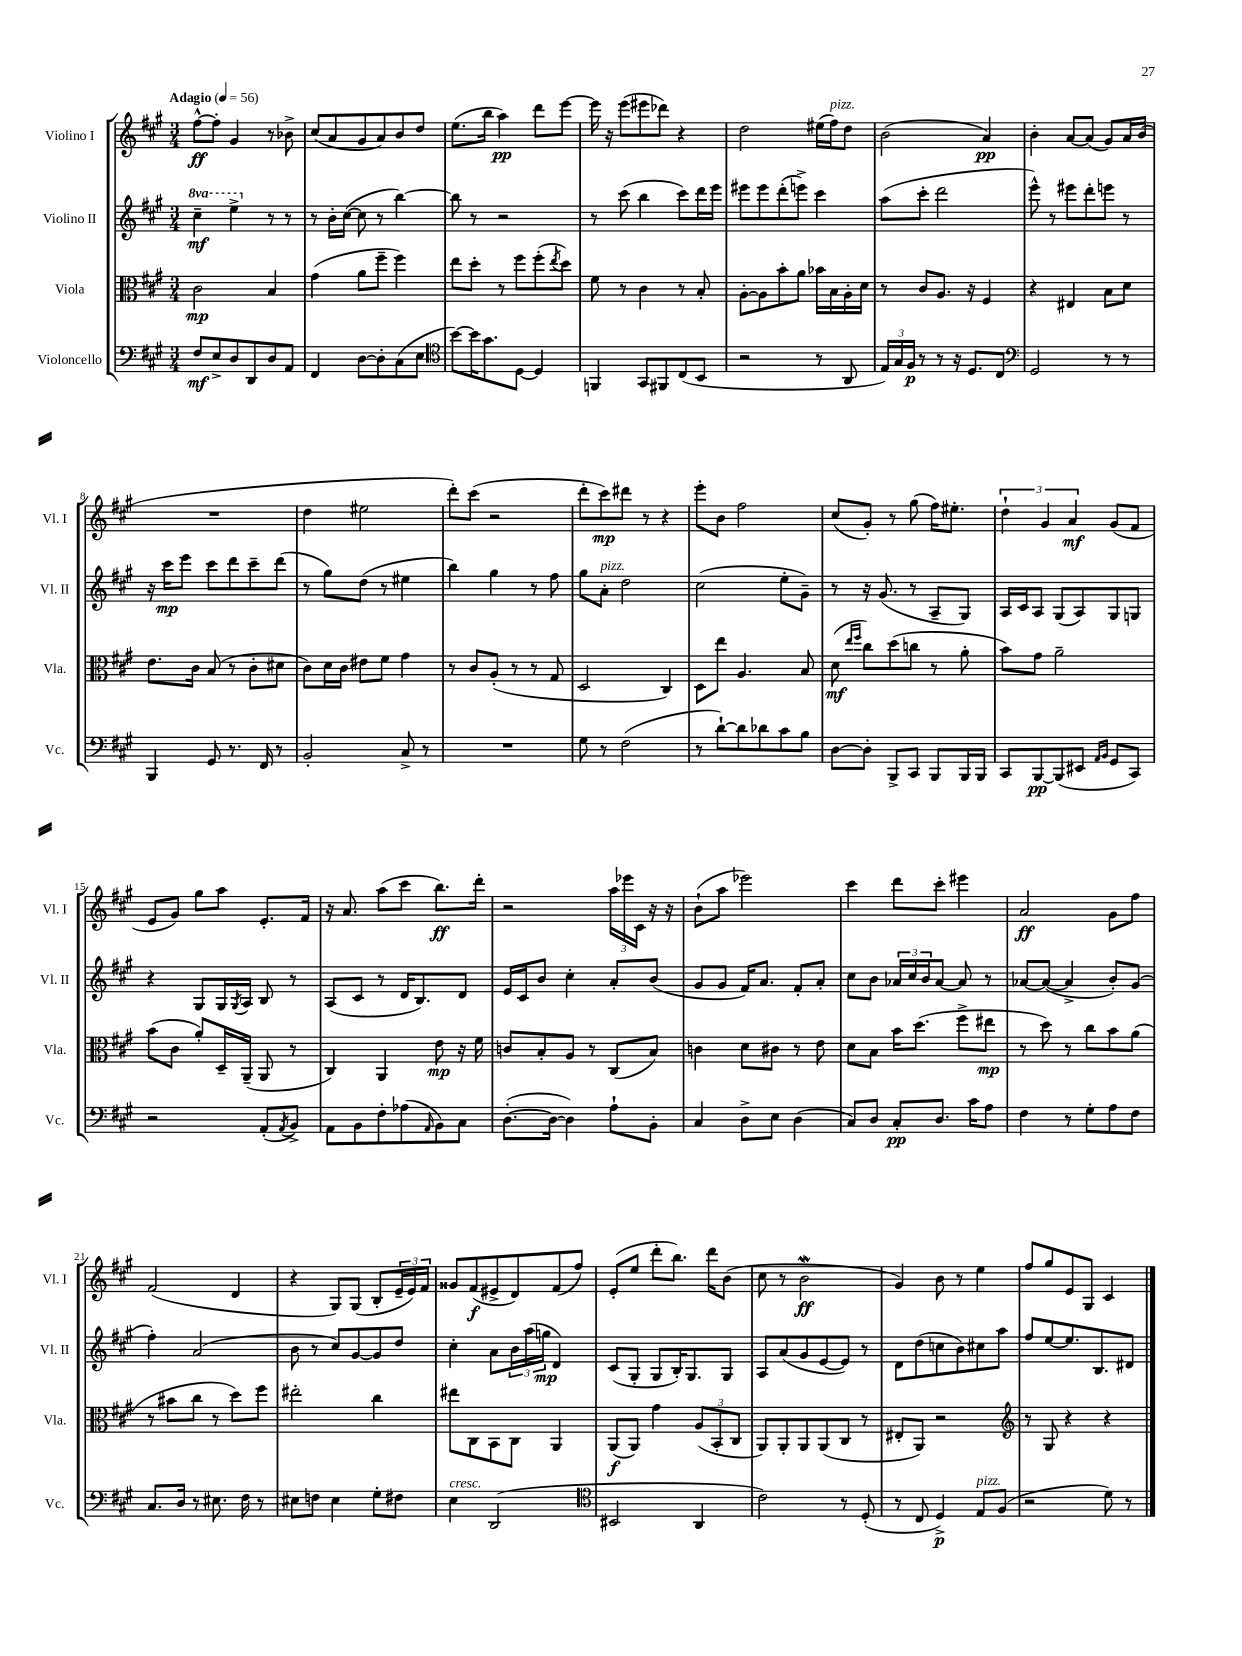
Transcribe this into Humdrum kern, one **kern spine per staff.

**kern	**kern	**kern	**kern
*staff4	*staff3	*staff2	*staff1
*clefF4	*clefC3	*clefG2	*clefG2
*k[f#c#g#]	*k[f#c#g#]	*k[f#c#g#]	*k[f#c#g#]
*M3/4	*M3/4	*M3/4	*M3/4
*MM56	*MM56	*MM56	*MM56
8F#/L	2c#\	4ccc#~\	[8ff#^^\L
8E^/	.	.	8ff#'\]J
8D/	.	4eee^\	4g#/
8DD/	.	.	.
8D/	4B/	8r	8r
8AA/J	.	8r	8b-^\
=	=	=	=
4FF#/	(4g#\	8r	(8cc#/L
.	.	16b'\LL	8a/
.	.	([16cc#\JJ	.
[8D\L	8a\L	8cc#\]	8g#/
8D'\]	8ff#~\J	8r	8a/)
(8C#\	4ff#\)	[4bb\)	8b/
8E\J	.	.	8dd/J
=	=	=	=
*clefC4	*	*	*
[8b\L)	8ee\L	8bb\]	(8.ee\L
16b\]K	8dd'\J	8r	.
8.g#\	.	.	16bb\Jk
.	8r	2r	4aa\)
[8D\J	8ff#\L	.	.
4D/]	(8ff#'\	.	8ddd\L
.	8qee/	.	.
.	8dd\J)	.	[8eee\J
=	=	=	=
4FF/	8f#\	8r	16eee\]
.	.	.	16r
.	8r	(8ccc#\	(8eee\L
8GG#/L	4c#\	4bb\	8eee#\
8FF#/	.	.	8ddd-\J)
(8C#/	8r	8ccc#\L)	4r
8BB/J	8B'/	16ddd\L	.
.	.	16eee\JJ	.
=	=	=	=
2r	[8A'\L	8eee#\L	2dd\
.	8A\]	8eee#\	.
.	8b'\	(8ddd'\	.
.	8a\J	8eee^\J)	.
8r	16b-\LL	4ccc#\	(16ee#\LL
.	16B\	.	16ff#\J)
8AA/	16A'\	.	8dd\J
.	16d\JJ	.	.
=	=	=	=
24E/LL)	8r	(8aa\L	(2b\
24G#/	.	.	.
24F#/JJ	.	.	.
8r	8c#/L	8ccc#'\J	.
8r	8.A/J	2ddd\	.
16r	.	.	.
8.D/L	16r	.	.
.	4F#/	.	4a/)
8C#/J	.	.	.
=	=	=	=
*clefF4	*	*	*
2GG#/	4r	8eee^^\)	4b'\
.	.	8r	.
.	4E#/	8eee#\L	[8a/L
.	.	8ddd'\	(8a/]J
8r	8B\L	8eee\J	8g#/L)
8r	8d\J	8r	16a/L
.	.	.	(16b/JJ
=	=	=	=
4BBB/	8.e\L	16r	2.r
.	.	16ccc#\LK	.
.	.	8eee\J	.
.	16c#\Jk	.	.
8GG#/	(8B/	8ccc#\L	.
8.r	8r	8ddd\	.
.	8c#'\L	8ccc#~\	.
16FF#/	.	.	.
8r	8d#\J	(8ddd\J	.
=	=	=	=
2BB'/	8c#\L)	8r	4dd\
.	16d\L	8gg#\L)	.
.	16c#\JJ	.	.
.	8e#\L	(8dd\J	2ee#\
.	8f#\J	8r	.
8C#^/	4g#\	4ee#\	.
8r	.	.	.
=	=	=	=
2.r	8r	4bb\)	8ddd'\L)
.	8c#/L	.	(8ccc#\J
.	(8A'/J	4gg#\	2r
.	8r	.	.
.	8r	8r	.
.	8G#/	8ff#\	.
=	=	=	=
8G#\	2D/	8gg#\L	8ddd'\L
8r	.	8a'\J	8ccc#\)
(2F#\	.	2dd\	8ddd#\J
.	.	.	8r
.	4C#/)	.	4r
=	=	=	=
8r	8D\L	(2cc#\	8eee'\L
[8d`\L)	8ee\J	.	8b\J
8d\]	4.A/	.	2ff#\
8d-\	.	.	.
8c#\	.	8ee'\L	.
8B\J	8B/	8g#~\J)	.
=	=	=	=
[8D\L	(8d\	8r	(8cc#/L
.	16qqee/LL	.	.
.	16qqff#/JJ	.	.
8D'\]J	8cc#\L)	16r	8g#'/J)
.	.	(8.g#/	.
8BBB^/L	(8dd\	.	8r
8CC#/J	8cc\J	8r	(8gg#\
8BBB/L	8r	8A~/L	16ff#\LK)
.	.	.	8.ee#'\J
16BBB/L	8a'\	8G#/J)	.
16BBB/JJ	.	.	.
=	=	=	=
8CC#/L	8b\L)	16A/LL	6dd`\
.	.	16c#/J	.
[8BBB/	8g#\J	8A/J	.
.	.	.	6g#/
(8BBB/]	2a~\	(8G#/L	.
.	.	.	6a/
8EE#/J	.	8A/)	.
16qqAA/LL	.	.	.
16qqBB/JJ	.	.	.
8GG#/L	.	8G#/	(8g#/L
8CC#/J)	.	8G/J	8f#/J
=	=	=	=
2r	(8b\L	4r	8e/L
.	8c#\J	.	8g#/J)
.	8a'/L)	8G#/L	8gg#\L
.	16D~/L	16G#/L	8aa\J
.	.	8qG#/	.
.	(16AA~/JJ	16A/JJ	.
(8AA'/L	8AA/	8B/	8.e'/L
8qAA/	.	.	.
8BB^/J)	8r	8r	.
.	.	.	16f#/Jk
=	=	=	=
8AA\L	4C#/)	(8A/L	16r
.	.	.	8.a/
8BB\	.	8c#/J	.
8F#'\	4AA/	8r	(8aa\L
(8A-\	.	16d/LK	8ccc#\J
.	.	8.B/)	.
16qqAA/	.	.	.
8BB\)	8e\	.	8.bb\L)
8C#\J	16r	8d/J	.
.	16f#\	.	16ddd'\Jk
=	=	=	=
([8.D'\L	8c/L	16e/LL	2r
.	.	16c#/J	.
.	8B'/	8b/J	.
16D\_Jk	.	.	.
4D\])	8A/J	4cc#'\	.
.	8r	.	.
8A`\L	(8C#/L	8a'/L	24aa\LL
.	.	.	24eee-\
.	.	.	24c#\JJ
8BB'\J	8B/J)	(8b/J	16r
.	.	.	16r
=	=	=	=
4C#/	4c\	8g#/L	(8b`\L
.	.	8g#/J	8aa\J
8D^\L	8d\L	16f#/LK)	2eee-\)
.	.	8.a/J	.
8E\J	8c#\J	.	.
(4D\	8r	8f#'/L	.
.	8e\	8a'/J	.
=	=	=	=
8C#/L)	8d\L	8cc#\L	4ccc#\
8D/J	8B\J	8b\J	.
8C#'/L	16b\LK	24a-/LL	8ddd\L
.	.	24cc#/	.
.	(8.dd\J	.	.
.	.	24b/J	.
8.D/J	.	[8a-/J	8ccc#'\J
.	8ff#^\L	8a-/]	4eee#\
16c#\LK	.	.	.
8A\J	8ee#\J	8r	.
=	=	=	=
4F#\	8r	[8a-/L	2a/
.	8dd\)	(8a-/_J	.
8r	8r	4a-^/]	.
8G#'\L	8cc#\L	.	.
8A\	8b\	8b'/L)	8g#\L
8F#\J	(8a\J	(8g#/J	8ff#\J
=	=	=	=
8.C#/L	8r	4ff#'\)	(2f#/
.	8b#\L	.	.
16D/Jk	.	.	.
8r	8cc#\J	(2a/	.
8.E#\	8r	.	.
.	8dd\L)	.	4d/
16F#\	.	.	.
8r	8ff#\J	.	.
=	=	=	=
8E#\L	2ee#'\	8b\	4r
8F\J	.	8r	.
4E#\	.	8cc#/L)	8G#/L)
.	.	[8g#/	(8G#/J
8G#'\L	4cc#\	8g#/]	8B'/L
8F#\J	.	8dd/J	24e~/L
.	.	.	24e/)
.	.	.	24f#/JJ
=	=	=	=
4E\	8ee#\L	4cc#'\	8g##/L
.	8C#\	.	(8f#/
(2DD/	8BB\	8a\L	8e#^/
.	8C#\J	24b\L	8d/)
.	.	(24aa\	.
.	.	24gg\JJ	.
.	4AA/	4d/)	(8f#/
.	.	.	8ff#/J)
=	=	=	=
*clefC4	*	*	*
2BB#/	(8AA/L	(8c#/L	(8e'/L
.	8AA/J)	8G#'/J	8ee/J
.	4g#\	8G#/L	8ddd'\L
.	.	16B'/K)	8.bb\J)
.	.	8.G#/	.
4AA/	(12A/L	.	.
.	.	.	16ddd\LK
.	12BB'/	.	.
.	.	8G#/J	(8b\J
.	12C#/J	.	.
=	=	=	=
2c#\)	8AA/L)	8A/L	8cc#\
.	8AA'/	(8a/	8r
.	8AA/	8g#/	2b\
.	(8AA/	[8e/	.
8r	8C#/J	8e/]J)	.
(8D'/	8r	8r	.
=	=	=	=
8r	8E#'/L	8d\L	4g#/)
8C#/	8AA/J)	(8dd\	.
4D^/)	2r	8cc\	8b\
.	.	8b\)	8r
8E/L	.	8cc#\	4ee\
(8F#/J	.	8aa\J	.
=	=	=	=
*	*clefG2	*	*
2r	8r	8ff#/L	8ff#/L
.	8G#/	[8ee/	8gg#/
.	4r	8.ee/]	8e/
.	.	.	8G#/J
.	.	8.B/	.
8d\)	4r	.	4c#/
8r	.	8d#/J	.
==	==	==	==
*-	*-	*-	*-
